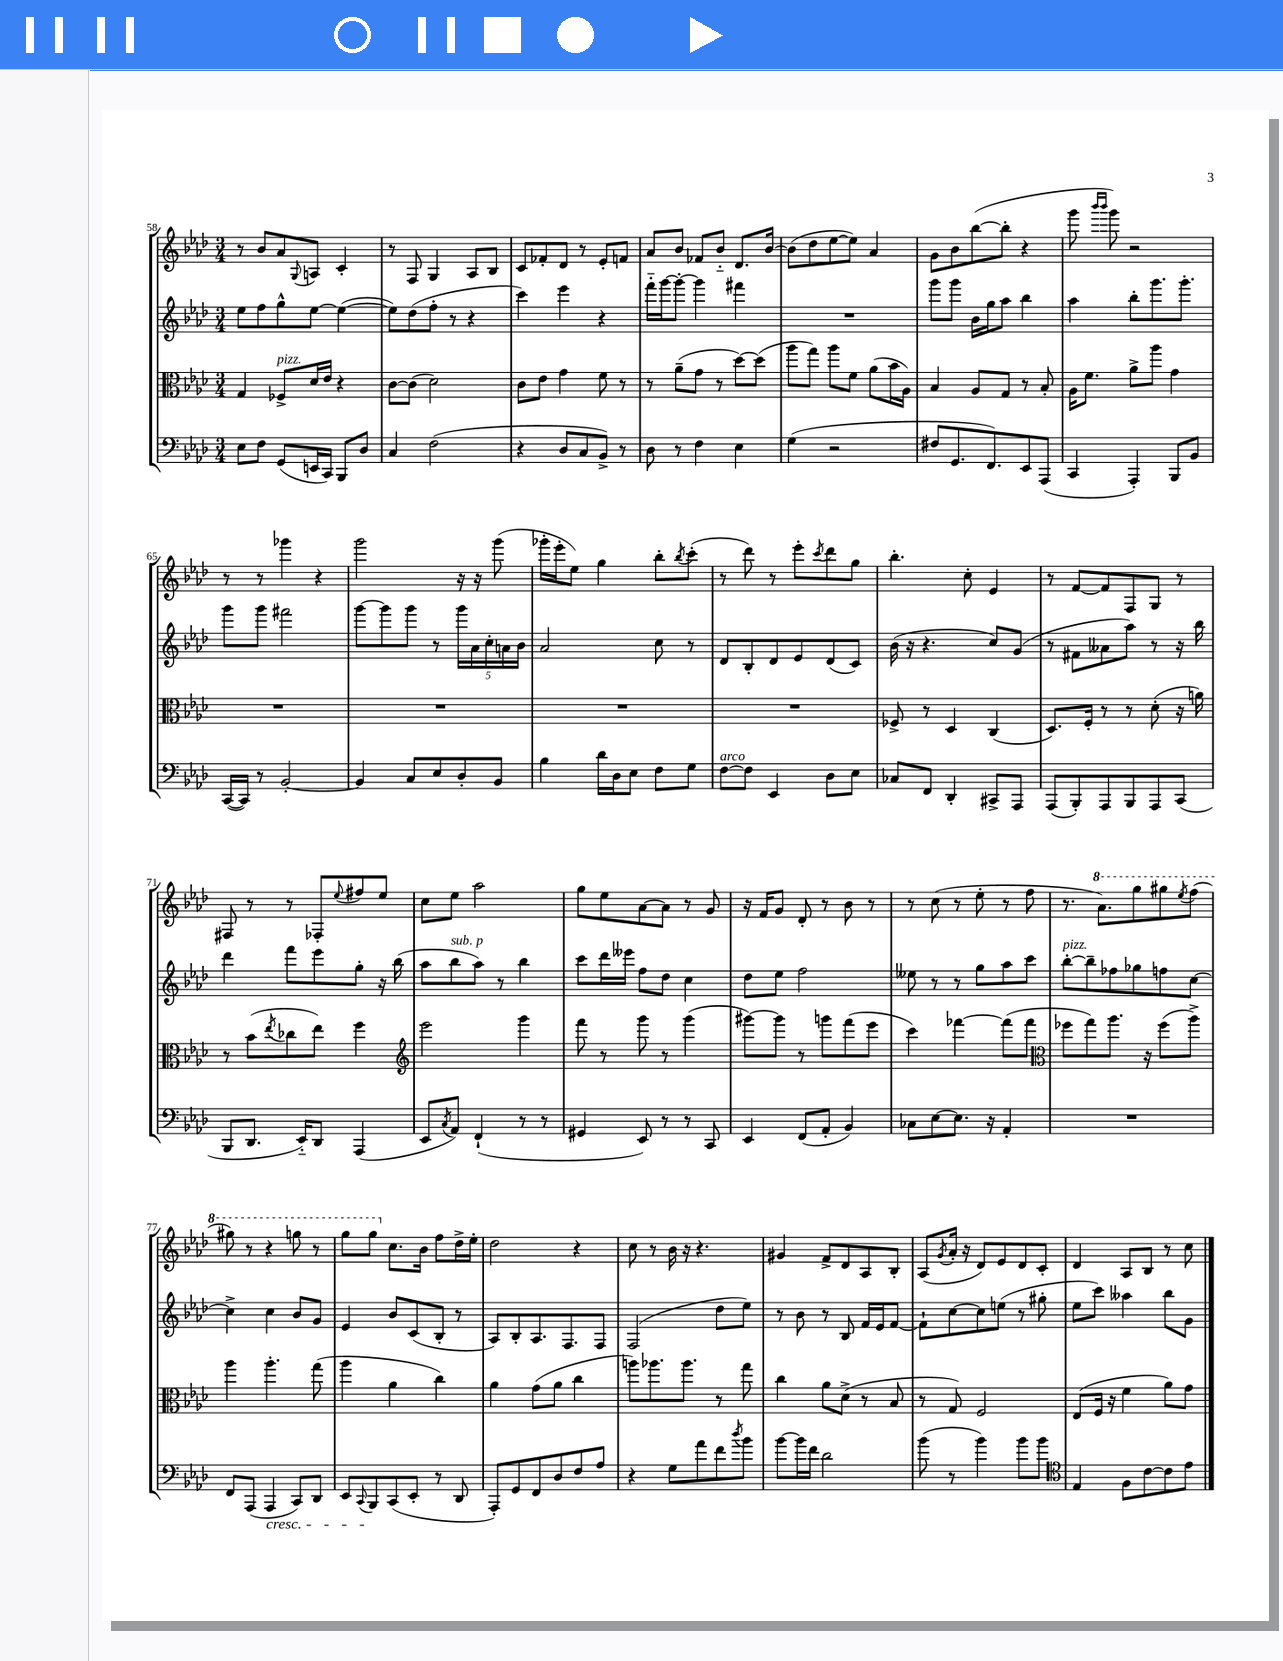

**kern	**kern	**kern	**kern
*staff4	*staff3	*staff2	*staff1
*clefF4	*clefC3	*clefG2	*clefG2
*k[b-e-a-d-]	*k[b-e-a-d-]	*k[b-e-a-d-]	*k[b-e-a-d-]
*M3/4	*M3/4	*M3/4	*M3/4
8E-	4G	8ee-	8r
8F	.	8ff	8b-
(8GG	8F-^	8gg^^	8a-
.	.	.	8qqG
16EE	16d-	[8ee-	8A
16CC)	16e-	.	.
8BBB-	4r	(4ee-_	4c'
8D-	.	.	.
=	=	=	=
4C	[8c	8ee-])	8r
.	(8c]	(8dd-	8F
(2F	2d-)	8ff'	4G
.	.	8r	.
.	.	4r	8A-
.	.	.	8B-
=	=	=	=
4r	8c	4ccc)	8c
.	8e-	.	8f-'
8D-	4g	4eee-	8d-
8C	.	.	8r
8BB-^)	8f	4r	8e-'
8r	8r	.	8f
=	=	=	=
8D-	8r	16fff'~	8a-
.	.	[16ggg	.
8r	(8a-~	8ggg'_	8b-
4F	8g	4ggg]	8f-
.	8r	.	8b-'~
4E-	[8dd-)	4fff#	8.d-
.	(8dd-]	.	.
.	.	.	[16b-
=	=	=	=
(4G	8aa-	2.r	(8b-]
.	8gg)	.	8dd-
2r	8aa-	.	[8ee-
.	8f	.	8ee-])
.	(8a-	.	4a-
.	16b-	.	.
.	16A-)	.	.
=	=	=	=
8F#	4B-	8ggg	8g
8.GG	.	8ggg	8b-
.	8A-	16b-	([8bb-
8.FF)	.	16gg	.
.	8G	8aa-	8bb-']
8EE-	8r	4bb-	4r
(8AAA-	8B-'	.	.
=	=	=	=
4CC	16A-	4aa-	8ggg
.	8.f	.	.
.	.	.	16qqbbb-
.	.	.	16qqbbb-
.	.	.	8ggg)
4AAA-')	8a-^	8bb-'	2r
.	8aa-	8.ggg	.
8BBB-	4g	.	.
.	.	8.ggg'	.
8BB-	.	.	.
=	=	=	=
([16CC	2.r	8ggg	8r
16CC])	.	.	.
8r	.	8ggg	8r
[2BB-'	.	2fff#	4ggg-
.	.	.	4r
=	=	=	=
4BB-]	2.r	[8ggg	2ggg
.	.	8ggg]	.
8C	.	8ggg	.
8E-	.	8r	.
8D-'	.	20ggg	16r
.	.	20a-	.
.	.	.	16r
.	.	20cc'	.
8BB-	.	.	(8ggg
.	.	20a	.
.	.	20b-	.
=	=	=	=
4B-	2.r	2a-	16ggg-'
.	.	.	16eee-'
.	.	.	8ee-)
16d-	.	.	4gg
16D-	.	.	.
8E-	.	.	.
8F	.	8cc	8bb-'
.	.	.	8qbb-
8G	.	8r	(8ccc'
=	=	=	=
[8F	2.r	8d-	8r
8F]	.	8B-'	8ddd-)
4EE-	.	8d-	8r
.	.	8e-	8eee-'
.	.	.	8qccc
8D-	.	(8d-	8ddd-
8E-	.	8c)	8gg
=	=	=	=
8C-	8F-^	(16b-	4.bb-'
.	.	16r	.
8FF	8r	4.r	.
4DD-'	4D-	.	.
.	.	.	8cc'
8CC#^	(4C	8cc)	4e-
8AAA-	.	(8g	.
=	=	=	=
(8AAA-	8.D-)	8r	8r
8BBB-')	.	8f#	[8f
.	16F'	.	.
8AAA-	8r	8a--	8f]
8BBB-	8r	8aa-)	8F
8AAA-	(8d-'	8r	8G
(8CC	16r	16r	8r
.	16a)	16bb-	.
=	=	=	=
8BBB-	8r	4ddd-	8F#
8.DD-	(8b-	.	8r
.	8qee-	.	.
.	8cc-	8fff	8r
16EE-'~)	.	.	.
8DD-	8ee-)	8eee-	8F-'
.	.	.	8qqee-
(4AAA-	4ff	8gg'	8ff#
.	.	16r	8ee-
.	.	(16bb-	.
=	=	=	=
*	*clefG2	*	*
8EE-	2eee-	8aa-	8cc
8qC	.	.	.
8AA-)	.	8bb-	8ee-
(4FF`	.	8aa-)	2aa-
.	.	8r	.
8r	4ggg	4bb-	.
8r	.	.	.
=	=	=	=
4GG#	8fff	8ccc	8gg
.	8r	16ddd-	8ee-
.	.	16eee--	.
8EE-)	8ggg	8ff	[8a-
8r	8r	8dd-	8a-]
8r	(4ggg	4cc	8r
8CC	.	.	8g
=	=	=	=
4EE-	[8ggg#)	8dd-	16r
.	.	.	16f
.	8ggg#]	8ee-	8g
(8FF	8r	2ff	8d-'
8AA-'	8ggg	.	8r
4BB-)	(8fff	.	8b-
.	8eee-	.	8r
=	=	=	=
8C-	4ccc)	8ee--	8r
[8E-	.	8r	(8cc
8.E-]	[4fff-	8r	8r
.	.	8gg	8ee-'
16r	.	.	.
4AA-'	(8fff-]	8aa-	8r
.	8fff-	8ccc	8ff
=	=	=	=
*	*clefC3	*	*
2.r	8ff-	[8bb-'	8.r
.	8gg)	8bb-~]	.
.	.	.	8.aa-)
.	8.aa-	8ff-	.
.	.	8gg-	8ggg
.	16r	.	.
.	(8ff-	8ff	8ggg#
.	.	.	8qeee-
.	8aa-^)	[8cc	(8fff
=	=	=	=
8FF	4aa-	4cc^]	8ggg#)
(8AAA-	.	.	8r
4AAA-	4.aa-'	4cc	4r
8CC)	.	8b-	8ggg
8DD-	(8gg	8g	8r
=	=	=	=
8EE-	4aa-	4e-	8ggg
8qqCC	.	.	.
8BBB-	.	.	8ggg
(8CC	4a-	8b-	8.cc
8EE-'	.	(8c	.
.	.	.	16b-
8r	4cc)	8B-'	8ff
8DD-	.	8r	16dd-^
.	.	.	16ee-'
=	=	=	=
8AAA-')	4a-	8A-)	2dd-
8GG	.	8B-'	.
8FF	(8g	8.A-	.
8D-	8a-	.	.
.	.	8.F	.
8F	4cc	.	4r
8A-	.	8F	.
=	=	=	=
4r	8aa)	(2F	8cc
.	8.aa-	.	8r
8G	.	.	16b-
.	8.aa-	.	16r
8a-	.	.	4.r
8f	8r	8dd-	.
8qdd-	.	.	.
8b-	8gg	8ee-)	.
=	=	=	=
[8b-	4cc	8r	4g#
16b-]	.	8b-	.
16f	.	.	.
2d-	8a-	8r	8f^
.	(8d-^	8B-	8d-
.	8r	16f	8A-
.	.	16e-	.
.	8B-	[8f	8B-'
=	=	=	=
(8b-	8r	8f`]	(8A-
.	.	.	8qg
8r	8G)	[8cc	16a-'
.	.	.	16r
4b-)	2F	8cc]	8d-)
.	.	(8ee	8e-
8b-	.	8r	8d-
8b-	.	8gg#'	8c'
=	=	=	=
*clefC4	*	*	*
4E-	(8E-	8ee-	4d-
.	16F	8ccc)	.
.	16r	.	.
8F	4f	4aa--	8A-
[8c	.	.	8B-
8c]	8a-)	8bb-	8r
8e-	8g	8g	8cc
==	==	==	==
*-	*-	*-	*-
